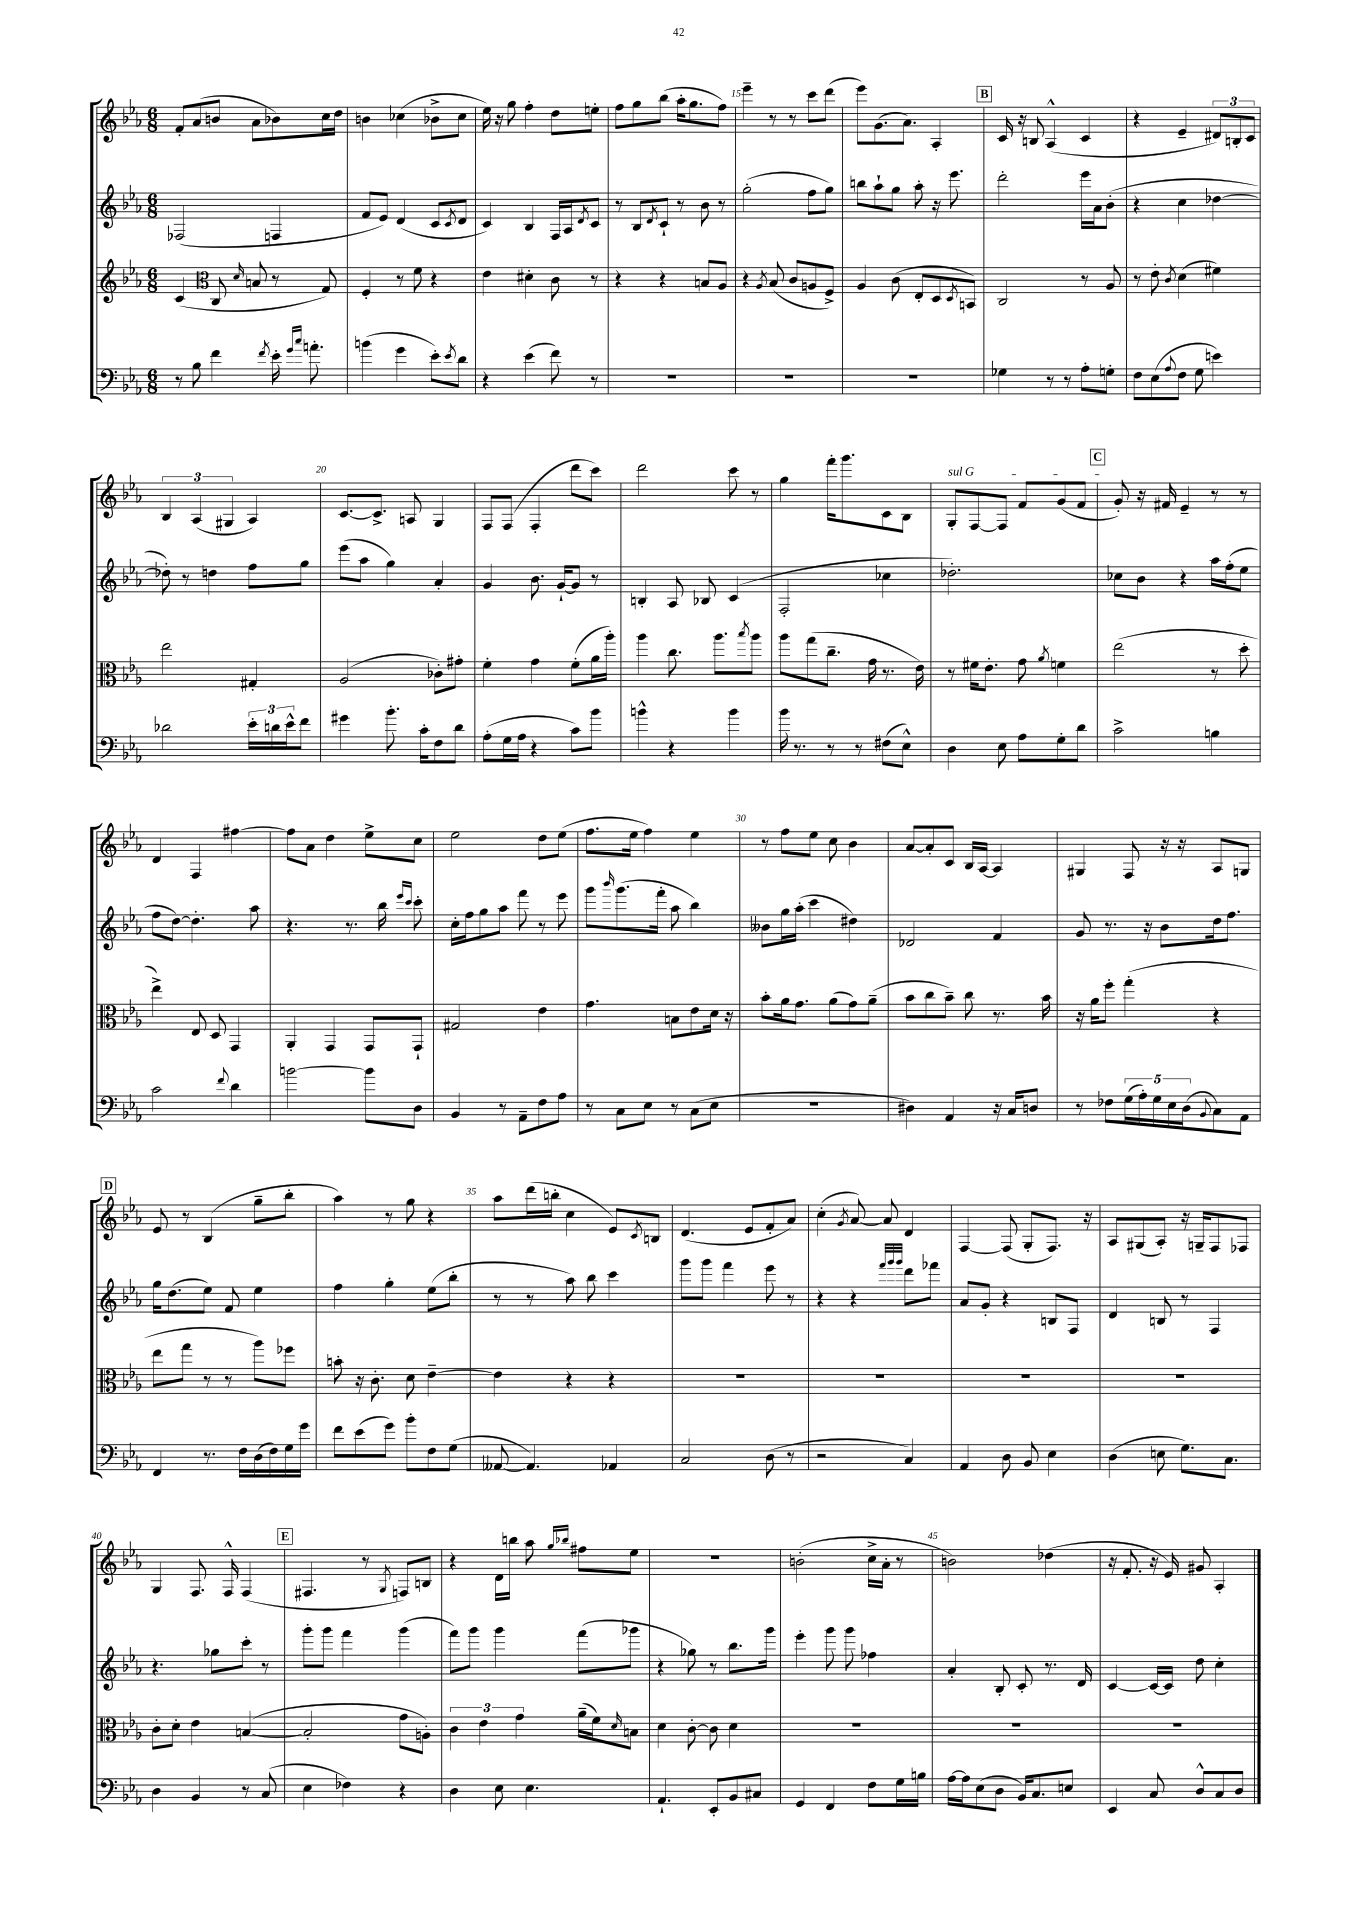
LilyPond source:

<<
\new StaffGroup <<
\new Staff = "s0" {
    \clef treble \key ees \major \numericTimeSignature \time 6/8
    f'8-. aes'8( b'8 aes'8 bes'8) c''16 d''16 |
    b'4 ces''4( bes'8-> ces''8 |
    ees''16) r16 g''8 f''4-. d''8 e''8-. |
    f''8 g''8 bes''8( aes''16-. g''8. f''8) |
    ees'''4-- r8 r8 c'''8 d'''8( |
    ees'''8) g'8.( aes'8.) aes4-. |
    \mark \markup { \box "B" } c'16 r16 b8 aes4-^( c'4 |
    r4 ees'4-- \tuplet 3/2 { dis'8) b8-. c'8 } |
    \tuplet 3/2 { bes4 aes4( gis4 } aes4) |
    c'8.~ c'8.-> a8 g4 |
    f8 f8( f4-. d'''8 c'''8) |
    d'''2 c'''8 r8 |
    g''4 f'''16-. g'''8. c'8 bes8 |
    \once \override TextSpanner.bound-details.left.text = \markup { \italic "sul G" } g8-.\startTextSpan f8~ f8 f'8 g'8( f'8 |
    \mark \markup { \box "C" } g'8-.\stopTextSpan) r16 fis'16 ees'4-- r8 r8 |
    d'4 f4 fis''4~ |
    fis''8 aes'8 d''4 ees''8-> c''8 |
    ees''2 d''8 ees''8( |
    f''8. ees''16 f''4) ees''4 |
    r8 f''8 ees''8 c''8 bes'4 |
    aes'8~ aes'8-. c'8 bes16 aes16~ aes4 |
    gis4 f8 r16 r16 aes8 g8 |
    \mark \markup { \box "D" } ees'8 r8 bes4( g''8-- bes''8-. |
    aes''4) r8 g''8 r4 |
    aes''8 d'''16( b''16-. c''4 ees'8) \acciaccatura { c'8 } b8 |
    d'4.( ees'8 f'8-. aes'8) |
    c''4-.( \acciaccatura { g'8 } aes'8~) aes'8 d'4 |
    f4~ f8( g8-. f8.) r16 |
    aes8 gis8( aes8-.) r16 g16-- f8 fes8 |
    g4 f8. f16-^ f4( |
    \mark \markup { \box "E" } fis4. r8 \acciaccatura { g8 } f8) b8 |
    r4 d'16 b''16 aes''8 \grace { g''16 bes''16 } fis''8 ees''8 |
    R2. |
    b'2-.( c''16-> aes'16-. r8 |
    b'2) des''4( |
    r16 f'8.-. r16 ees'16) gis'8 aes4-. \bar "|." |
}
\new Staff = "s1" {
    \clef treble \key ees \major \numericTimeSignature \time 6/8
    fes2( f4 |
    f'8 ees'8) d'4( c'8 \acciaccatura { c'8 } d'8 |
    c'4) bes4 f16 aes16 \acciaccatura { d'8 } c'8 |
    r8 bes8 \acciaccatura { d'8 } c'8-! r8 bes'8 r8 |
    g''2-.( f''8 g''8) |
    b''8 aes''8-! g''8 aes''8-. r16 ees'''8. |
    \mark \markup { \box "B" } d'''2-. ees'''16 aes'16 bes'8-.( |
    r4 c''4 des''4~ |
    des''8-.) r8 d''4 f''8 g''8 |
    ees'''8( aes''8 g''4) aes'4-. |
    g'4 bes'8. g'16~-! g'8 r8 |
    b4-. aes8 bes8 c'4( |
    f2-. ces''4 |
    des''2.-.) |
    \mark \markup { \box "C" } ces''8 bes'8 r4 aes''16 f''16-.( ees''8 |
    f''8 d''8~) d''4.-. aes''8 |
    r4. r8. bes''16 \grace { ees'''16 c'''16 } c'''8-. |
    c''16-. f''16 g''8 aes''8 f'''8 r8 ees'''8 |
    g'''8 \grace { bes'''16 } g'''8.( f'''16-. aes''8 bes''4) |
    beses'8 g''16 aes''16-.( c'''4 dis''4) |
    des'2 f'4 |
    g'8 r8. r16 bes'8 d''16 f''8. |
    \mark \markup { \box "D" } g''16 d''8.( ees''8) f'8 ees''4 |
    f''4 g''4-. ees''8( bes''8-. |
    r8 r8 aes''8) bes''8 c'''4 |
    g'''8 g'''8 f'''4 ees'''8 r8 |
    r4 r4 \grace { f'''32 g'''32 g'''32 } d'''8 fes'''8 |
    aes'8 g'8-. r4 b8 f8 |
    d'4 b8 r8 f4 |
    r4. ges''8 c'''8-. r8 |
    \mark \markup { \box "E" } g'''8-. g'''8 f'''4 g'''4( |
    f'''8) g'''8 g'''4 f'''8( ges'''8 |
    r4 ges''8) r8 bes''8. g'''16 |
    ees'''4-. g'''8 g'''8 fes''4 |
    aes'4-. bes8-. c'8-. r8. d'16 |
    c'4~ c'16~ c'16 d''8 c''4-. \bar "|." |
}
\new Staff = "s2" {
    \clef treble \key ees \major \numericTimeSignature \time 6/8
    c'4( \clef alto c8 \grace { d'16 } b8 r8 g8) |
    f4-. r8 f'8 r4 |
    ees'4 dis'4-. c'8 r8 |
    r4 r4 b8 aes8 |
    r4 \acciaccatura { aes8 } bes8( c'8 a8 f8->) |
    aes4 c'8( ees8-. d8 \acciaccatura { d8 } b,8) |
    \mark \markup { \box "B" } c2 r8 aes8 |
    r8 ees'8-. \acciaccatura { c'8 } d'4( fis'4) |
    ees''2 gis4-. |
    aes2( ces'8-.) gis'8-. |
    f'4-. g'4 f'8-.( aes'16 aes''16-.) |
    aes''4 c''8. aes''8. \acciaccatura { bes''8 } aes''8 |
    aes''8 g''8( c''8.-- g'16 r8. ees'16) |
    r8 fis'16 ees'8.-. g'8 \acciaccatura { aes'8 } f'4 |
    \mark \markup { \box "C" } ees''2( r8 d''8-. |
    ees''4->) ees8 d8 g,4 |
    aes,4-. g,4 g,8 g,8-! |
    gis2 ees'4 |
    g'4. b8 ees'8 d'16 r16 |
    bes'8-. aes'16 g'8. aes'8( g'8) aes'8--( |
    bes'8 c''8 bes'8--) c''8 r8. bes'16 |
    r16 aes'16 f''8-. g''4-.( r4 |
    \mark \markup { \box "D" } ees''8 g''8 r8 r8 aes''8) fes''8 |
    b'8-. r16 c'8.-. d'8 ees'4~-- |
    ees'4 r4 r4 |
    R2. |
    R2. |
    R2. |
    R2. |
    c'8-. d'8-. ees'4 b4~( |
    \mark \markup { \box "E" } b2-. g'8 a8-.) |
    \tuplet 3/2 { c'4 ees'4 g'4 } aes'16--( f'16) \grace { d'16 } b8 |
    d'4 c'8~-. c'8 d'4 |
    R2. |
    R2. |
    R2. \bar "|." |
}
\new Staff = "s3" {
    \clef bass \key ees \major \numericTimeSignature \time 6/8
    r8 bes8 f'4 \acciaccatura { f'8 } ees'16-. \grace { g'16 c''16 } a'8.-. |
    b'4( g'4 ees'8-.) \acciaccatura { ees'8 } d'8 |
    r4 ees'4( f'8) r8 |
    R2. |
    R2. |
    R2. |
    \mark \markup { \box "B" } ges4 r8 r8 aes8-. g8-. |
    f8 ees8( \appoggiatura { aes8 } f8 g8 e'4) |
    des'2 \tuplet 3/2 { ees'16-. d'16 ees'16-^ } f'8 |
    gis'4 bes'8.-. c'16-. f8 d'8 |
    aes8-.( g16 aes16 r4 c'8) bes'8 |
    b'4-^ r4 b'4 |
    bes'16 r8. r8 r8 fis8( ees8-^) |
    d4 ees8 aes8 g8-. d'8 |
    \mark \markup { \box "C" } c'2-> b4 |
    c'2 \appoggiatura { f'8 } d'4 |
    b'2~ b'8 d8 |
    bes,4 r8 aes,8-- f8 aes8 |
    r8 c8 ees8 r8 c8( ees8 |
    R2. |
    dis4) aes,4 r16 c16 d8 |
    r8 fes8 \tuplet 5/4 { g16( aes16-.) g16 ees16 d16( } \appoggiatura { bes,8 } c8) aes,8 |
    \mark \markup { \box "D" } f,4 r8. f16 d16( f16) g16 g'16 |
    f'8 ees'8( g'8) bes'8-. f8 g8( |
    aeses,8~ aeses,4.) aes,4 |
    c2 d8( r8 |
    r2 c4) |
    aes,4 d8 bes,8 ees4 |
    d4( e8 g8.) c8. |
    d4 bes,4 r8 c8( |
    \mark \markup { \box "E" } ees4 fes4) r4 |
    d4 ees8 ees4. |
    aes,4.-! ees,8-. bes,8 cis8 |
    g,4 f,4 f8 g16 b16 |
    aes16~ aes16 ees8( d8 bes,16) c8. e8 |
    ees,4 c8 d8-^ c8 d8 \bar "|." |
}
>>
>>
\layout { \context { \Score currentBarNumber = #11 \override BarNumber.break-visibility = ##(#f #t #t) barNumberVisibility = #(every-nth-bar-number-visible 5) } }
